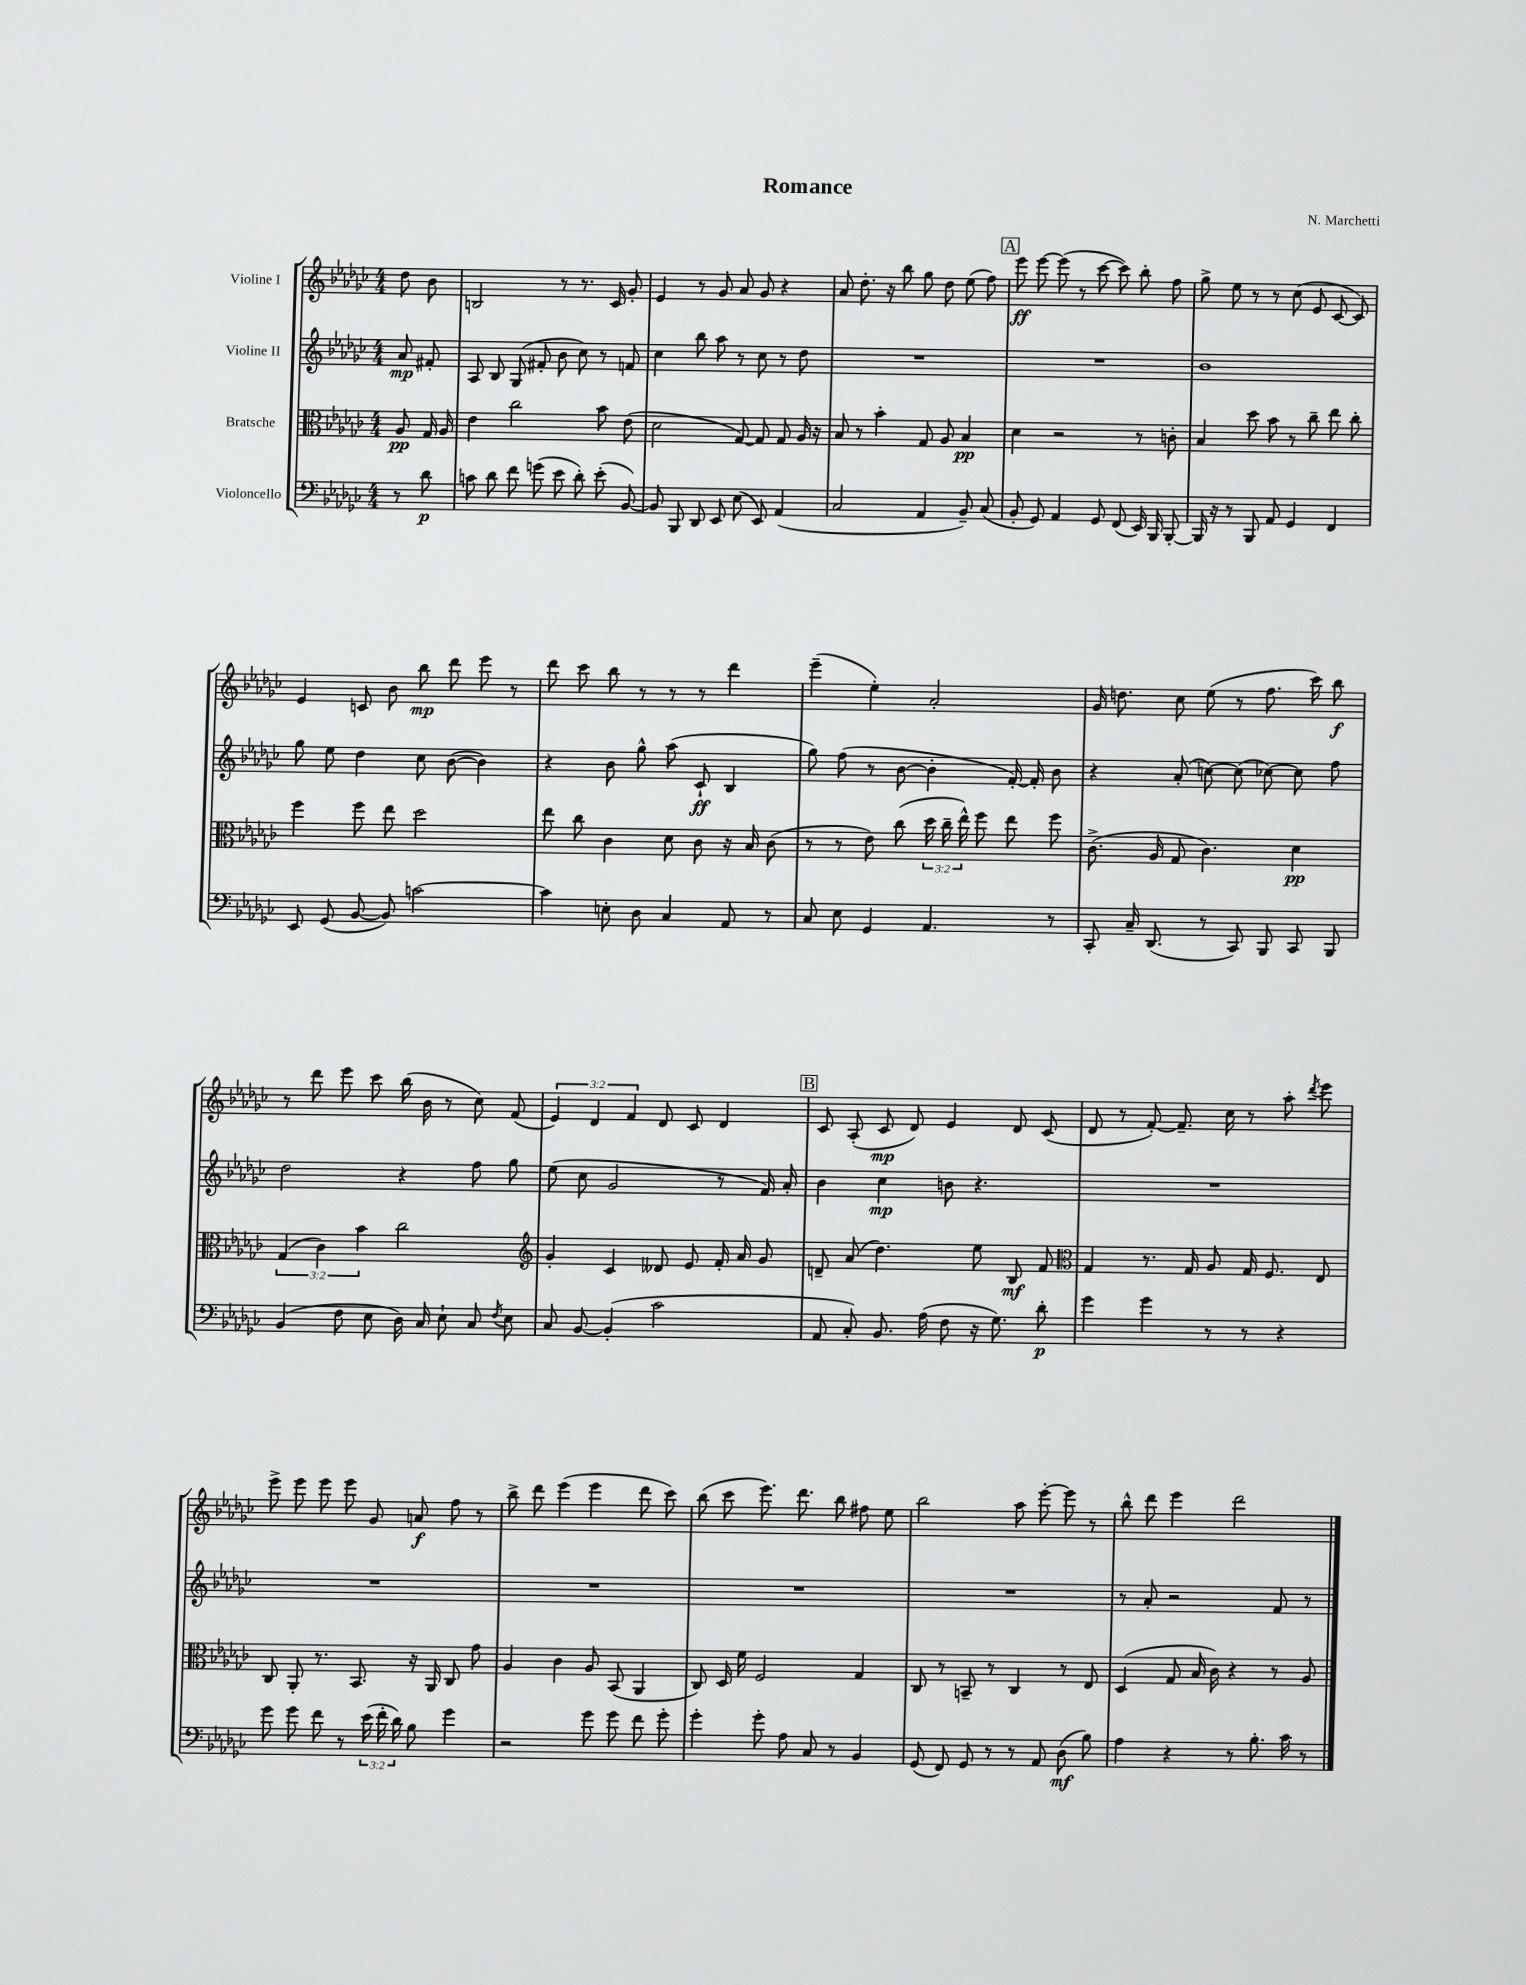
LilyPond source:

\header { title = "Romance" composer = "N. Marchetti" }
<<
\new StaffGroup <<
\new Staff = "s0" \with { instrumentName = "Violine I" } {
    \clef treble \key ges \major \numericTimeSignature \time 4/4 \override Staff.TupletNumber.text = #tuplet-number::calc-fraction-text \partial 4
    \autoBeamOff des''8 bes'8 |
    b2 r8 r8. ces'16 ges'8-. |
    ees'4 r8 ges'8 aes'8 ges'8 r4 |
    aes'8 des''8.-. r16 bes''8 ges''8 des''8 ees''8( f''8) |
    \mark \markup { \box "A" } ees'''8\ff ees'''8~ ees'''8( r8 ces'''8~ ces'''8) bes''8-. f''8 |
    ges''8-> ees''8 r8 r8 ces''8( ees'8 ces'8~ ces'8) |
    ees'4 c'8 bes'8 bes''8\mp des'''8 ees'''8 r8 |
    des'''8 ces'''8 bes''8 r8 r8 r8 des'''4 |
    ees'''4--( ees''4-.) aes'2-. |
    ges'16 d''8. ces''8 ees''8( r8 f''8. ces'''16) bes''8\f |
    r8 des'''8 ees'''8 ces'''8 bes''16( bes'16 r8 ces''8) f'8( |
    \tuplet 3/2 { ees'4) des'4 f'4 } des'8 ces'8 des'4 |
    \mark \markup { \box "B" } ces'8 aes8-.( ces'8\mp des'8) ees'4 des'8 ces'8( |
    des'8 r8 f'8~-.) f'8.-- ces''16 r8 aes''8-. \acciaccatura { des'''8 } ees'''8 |
    ees'''8-> ees'''8 ees'''8 ees'''8 ges'8 a'8\f f''8 r8 |
    bes''8-> des'''8 ees'''4( ees'''4 des'''8 ces'''8) |
    bes''8( ces'''8 ees'''8.) des'''8. bes''8 fis''8 ees''8 |
    bes''2 aes''8 ees'''8~-. ees'''8 r8 |
    bes''8-^ des'''8 ees'''4 des'''2 \bar "|." |
}
\new Staff = "s1" \with { instrumentName = "Violine II" } {
    \clef treble \key ges \major \numericTimeSignature \time 4/4 \partial 4
    \autoBeamOff aes'8\mp fis'8-. |
    aes8 bes8 ges8( fis'8-. bes'8 ces''8) r8 f'8 |
    ces''4 bes''8 aes''8 r8 ces''8 r8 des''8 |
    R1 |
    \mark \markup { \box "A" } R1 |
    bes'1 |
    ges''8 ees''8 des''4 ces''8 bes'8~( bes'4) |
    r4 bes'8 ges''8-^ aes''8( ces'8-!\ff bes4 |
    ges''8) f''8( r8 bes'8~ bes'4-. f'16~-.) f'16-. bes'8 |
    r4 aes'8-.( c''8~) c''8( ces''8~) ces''8 f''8 |
    des''2 r4 f''8 ges''8 |
    ees''8( ces''8 ges'2 r8 f'16) aes'16-. |
    \mark \markup { \box "B" } bes'4 ces''4\mp b'8 r4. |
    R1 |
    R1 |
    R1 |
    R1 |
    R1 |
    r8 aes'8-. r2 f'8 r8 \bar "|." |
}
\new Staff = "s2" \with { instrumentName = "Bratsche" } {
    \clef alto \key ges \major \numericTimeSignature \time 4/4 \override Staff.TupletNumber.text = #tuplet-number::calc-fraction-text \partial 4
    \autoBeamOff aes8\pp ges16 aes16 |
    ees'4 ces''2 bes'8 ees'8( |
    des'2 ges8~) ges8 ges8 aes16 r16 |
    bes8 r8 bes'4-. ges8 aes8 bes4\pp |
    \mark \markup { \box "A" } des'4 r2 r8 c'8-. |
    bes4 des''8 bes'8 r8 ces''8-- ees''8 ces''8-. |
    f''4 f''8 ees''8 des''2 |
    ees''8 ces''8 ces'4 des'8 ces'8 r16 bes16 ces'8( |
    r8 r8 ees'8) ces''8( \tuplet 3/2 { des''16 ces''16-- ees''16-^) } f''8 ees''8 f''8 |
    ces'8.->( aes16 ges8 ces'4.) des'4\pp |
    \tuplet 3/2 { ges4( ces'4) bes'4 } ces''2 |
    \clef treble ges'4-. ces'4 deses'8 ees'8 f'16-. aes'16 ges'8 |
    \mark \markup { \box "B" } d'8-- aes'8( des''4.) ees''8 bes8\mf f'8 |
    \clef alto ges4 r8. ges16 aes8 ges16 f8. ees8 |
    ces8 aes,8-. r8. bes,8. r16 aes,16 ces8 ges'8 |
    aes4 ces'4 aes8 bes,8( aes,4 |
    ces8) des16 f'16 f2 ges4 |
    ces8 r8 b,8-- r8 ces4 r8 ees8 |
    des4( ges8 bes16 ces'16) r4 r8 aes8 \bar "|." |
}
\new Staff = "s3" \with { instrumentName = "Violoncello" } {
    \clef bass \key ges \major \numericTimeSignature \time 4/4 \override Staff.TupletNumber.text = #tuplet-number::calc-fraction-text \partial 4
    \autoBeamOff r8 des'8\p |
    c'8 des'8 f'8 g'8( ees'8 des'8-.) ees'8-.( bes,8~) |
    bes,8 bes,,8 des,8 ees,8 ees8( ees,8) aes,4( |
    ces2 aes,4 bes,8--) ces8( |
    \mark \markup { \box "A" } bes,8-. ges,8) aes,4 ges,8 f,8( ees,16) bes,,16 bes,,8~-. |
    bes,,16 r16 r8 bes,,8 aes,8 ges,4 f,4 |
    ees,8 ges,8( bes,8~ bes,8) c'2~ |
    c'4 e8-. des8 ces4 aes,8 r8 |
    ces8 ees8 ges,4 aes,4. r8 |
    ces,8-. ces16-- des,8.( r8 ces,8) bes,,8 ces,8 bes,,8 |
    bes,4( f8 ees8 des16) ces16 ees8-! ces8 \acciaccatura { f8 } ees8 |
    ces8 bes,8~ bes,4-.( ces'2 |
    \mark \markup { \box "B" } aes,8 ces8-.) bes,8. aes16( f8 r16 ges8.) des'8-.\p |
    ges'4 ges'4 r8 r8 r4 |
    ges'8 ges'8 f'8 r8 \tuplet 3/2 { ees'16( f'16-. des'16) } bes8 ges'4 |
    r2 ges'8 ges'8 f'8 ges'8-. |
    ges'4-. ges'8-. aes8 ces8 r8 bes,4 |
    ges,8( f,8) ges,8 r8 r8 aes,8 des8\mf( bes8) |
    aes4 r4 r8 bes8.-. ces'16 r8 \bar "|." |
}
>>
>>
\layout { \context { \Score \remove "Bar_number_engraver" } }
